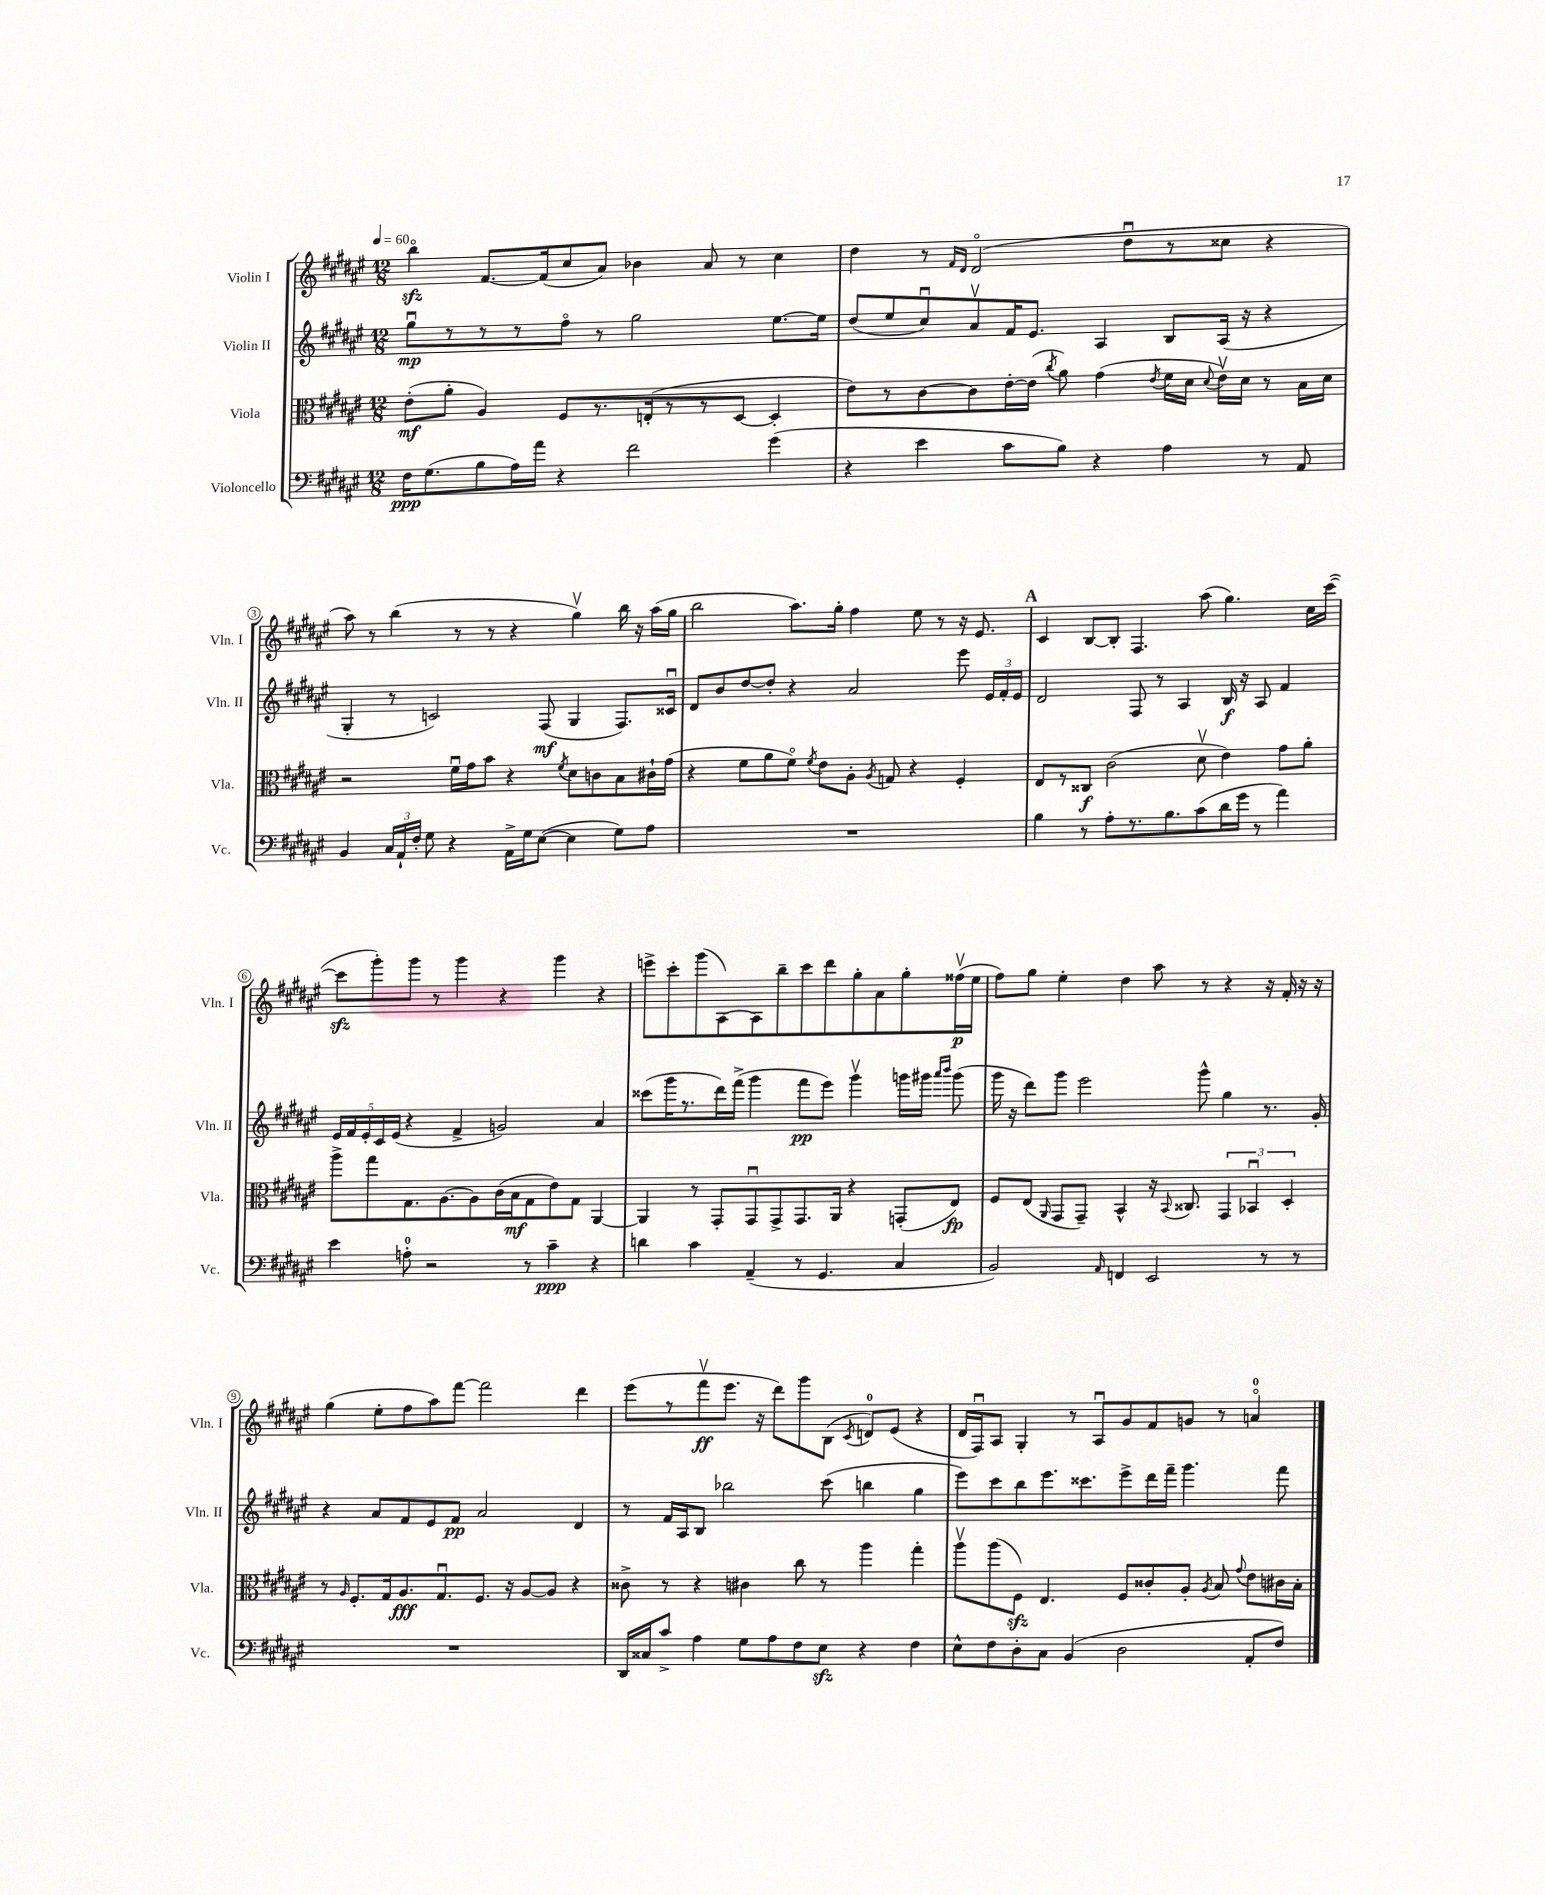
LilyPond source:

<<
\new StaffGroup <<
\new Staff = "s0" \with { instrumentName = "Violin I" shortInstrumentName = "Vln. I" } {
    \clef treble \key fis \major \numericTimeSignature \time 12/8 \tempo 4 = 60
    \autoBeamOff b''4\flageolet\sfz fis'8.[~ fis'16( cis''8 ais'8]) bes'4 ais'8 r8 cis''4 |
    dis''4 r8 \grace { fis'16[ dis'16] } dis'2\flageolet( dis''8[\downbow r8 cisis''8] r4 |
    ais''8) r8 b''4( r8 r8 r4 gis''4\upbow) b''16 r16 ais''16[( gis''16] |
    b''2 ais''8.[) gis''16]-. fis''4 eis''8 r8 r16 eis'8. |
    \mark \markup { \bold "A" } cis'4 b8[~ b8]-. fis4. ais''8( gis''4.) cis''16[ cis'''16]~( |
    cis'''8[\sfz gis'''8-.) gis'''8] r8 gis'''4 r4 gis'''4 r4 |
    e'''8[-> cis'''8-. gis'''8( ais8~) ais8 b''8-- cis'''8 dis'''8 gis''8-. ais'8 gis''8-. fisis''16\upbow\p( eis''16] |
    fis''8[) gis''8] eis''4-. dis''4 ais''8 r8 r4 r16 fis'16-. r16 r16 |
    gis''4( eis''8[-. fis''8 ais''8) fis'''8]~ fis'''2 dis'''4 |
    eis'''8[( r8 fis'''8\upbow\ff eis'''8.] r16 dis'''8[) gis'''8 b8]( \acciaccatura { cis'8 } d'8[-0) eis'8]( r4 |
    dis'16[ fis16\downbow) ais8] gis4-. r8 ais8[\downbow gis'8 fis'8 g'8] r8 a'4-0\flageolet \bar "|." |
}
\new Staff = "s1" \with { instrumentName = "Violin II" shortInstrumentName = "Vln. II" } {
    \clef treble \key fis \major \numericTimeSignature \time 12/8
    \autoBeamOff gis''8[\downbow\mp r8 r8 r8 fis''8]\flageolet r8 gis''2 eis''8.[~ eis''16] |
    dis''8[( eis''8 cis''8\downbow) ais'8\upbow fis'16 eis'8.] ais4 b8[ ais16]( r16 r4 |
    gis4-. r8 c'2) fis8\mf( gis4 fis8.[) cisis'16]\downbow |
    dis'8[ b'8 dis''8~ dis''8]-. r4 ais'2 eis'''8 \tuplet 3/2 { eis'16[ fis'16-. eis'16] } |
    \mark \markup { \bold "A" } dis'2 fis8 r8 ais4 b16\f r16 ais8 fis'4 |
    \tuplet 5/4 { eis'16[ fis'16 eis'16-. cis'16 eis'16]( } r4 fis'4-> g'2) ais'4 |
    cisis'''8[( gis'''16 r8. dis'''16) fis'''16]->( gis'''4 fis'''8[\pp eis'''8]) gis'''4\upbow g'''16[ gis'''16] \grace { ais'''16[ b'''16] } gis'''8( |
    gis'''16 r16 dis'''8[) gis'''8] eis'''2 gis'''8-^ gis''4 r8. gis'16-. |
    r4 ais'8[ fis'8 eis'8 fis'8]\pp ais'2 dis'4 |
    r8 fis'16[ ais16 b8] bes''2 cis'''8( b''4 gis''4 |
    eis'''8[) cis'''8 b''8 eis'''8. cisis'''8. eis'''8-> dis'''16 fis'''16]-- gis'''4. fis'''8 \bar "|." |
}
\new Staff = "s2" \with { instrumentName = "Viola" shortInstrumentName = "Vla." } {
    \clef alto \key fis \major \numericTimeSignature \time 12/8
    \autoBeamOff eis'8[-.\mf( ais'8]-. ais4) fis8[ r8. e16-.( r8 r8 dis8]~ dis4-. |
    eis'8[) r8 cis'8~ cis'8 eis'16~-. eis'16]( \acciaccatura { cis''8 } ais'8) gis'4( \acciaccatura { eis'8 } fis'16[ dis'16] \appoggiatura { dis'8 } eis'16[\upbow) dis'16] r8 b16[ dis'16] |
    r2 fis'16[\downbow gis'16 b'8] r4 \acciaccatura { fis'8 } dis'8[ c'8 b8 cis'16-! gis'16]( |
    r4 fis'8[ ais'8 fis'8]\flageolet) \acciaccatura { fis'8 } eis'8[ ais8]-. \acciaccatura { ais8 } g8 r4 fis4-. |
    \mark \markup { \bold "A" } eis8[ r8 cisis8]\f cis'2( dis'8\upbow eis'4) gis'8[ ais'8]-. |
    ais''8[-> gis''8 gis8. ais8.~ ais8 cis'16( b16\mf gis8 eis'8) gis8] ais,4~ |
    ais,4 r8 gis,8[-. gis,8\downbow gis,8-> gis,8. ais,16] r4 g,8[-.( eis8]\fp) |
    fis8[ eis8]( \grace { ais,16 } gis,8[ gis,8]--) b,4-^ r16 \appoggiatura { b,8 } cisis8. \tuplet 3/2 { gis,4 bes,4\downbow dis4-. } |
    r8 \grace { ais16 } fis8.[-. gis16 ais8.\fff gis8.\downbow fis8.] r16 ais8[~ ais8] r4 |
    cisis'8-> r8 r4 cis'4 cis''8 r8 ais''4 gis''4-. |
    ais''8[\upbow ais''8( fis8]\sfz) eis4. fis8[ cisis'8-. ais8]-. \acciaccatura { ais8 } b8 \appoggiatura { gis'8 } eis'8[ cis'16 b16]-. \bar "|." |
}
\new Staff = "s3" \with { instrumentName = "Violoncello" shortInstrumentName = "Vc." } {
    \clef bass \key fis \major \numericTimeSignature \time 12/8
    \autoBeamOff fis16[\ppp gis8.( b8 ais16) ais'16] r4 fis'2 gis'4( |
    r4 eis'4 cis'8[ b8]) r4 ais4 r8 ais,8 |
    b,4 \tuplet 3/2 { cis16[ ais,16-! fis16]-. } gis8 r4 ais,16[-> gis16 eis8]~( eis4 gis8[) ais8] |
    R1. |
    \mark \markup { \bold "A" } b4 r8 ais8[-. r8. b8. cis'8( dis'16 gis'16] r8 ais'4) |
    eis'4 a8-0-. r2 r8 cis'4--\ppp r4 |
    d'4 cis'4 ais,4--( r8 gis,4. cis4 |
    b,2) \grace { ais,16 } f,4 eis,2 r8 r8 |
    R1. |
    dis,16[ cisis16 cis'8]-> ais4 gis8[ ais8 fis8 eis8]\sfz r4 fis4 |
    eis8[-^ fis8 dis8-. cis8] b,4( dis2 ais,8[-. fis8]) \bar "|." |
}
>>
>>
\layout { \context { \Score \override BarNumber.stencil = #(make-stencil-circler 0.1 0.3 ly:text-interface::print) } }
